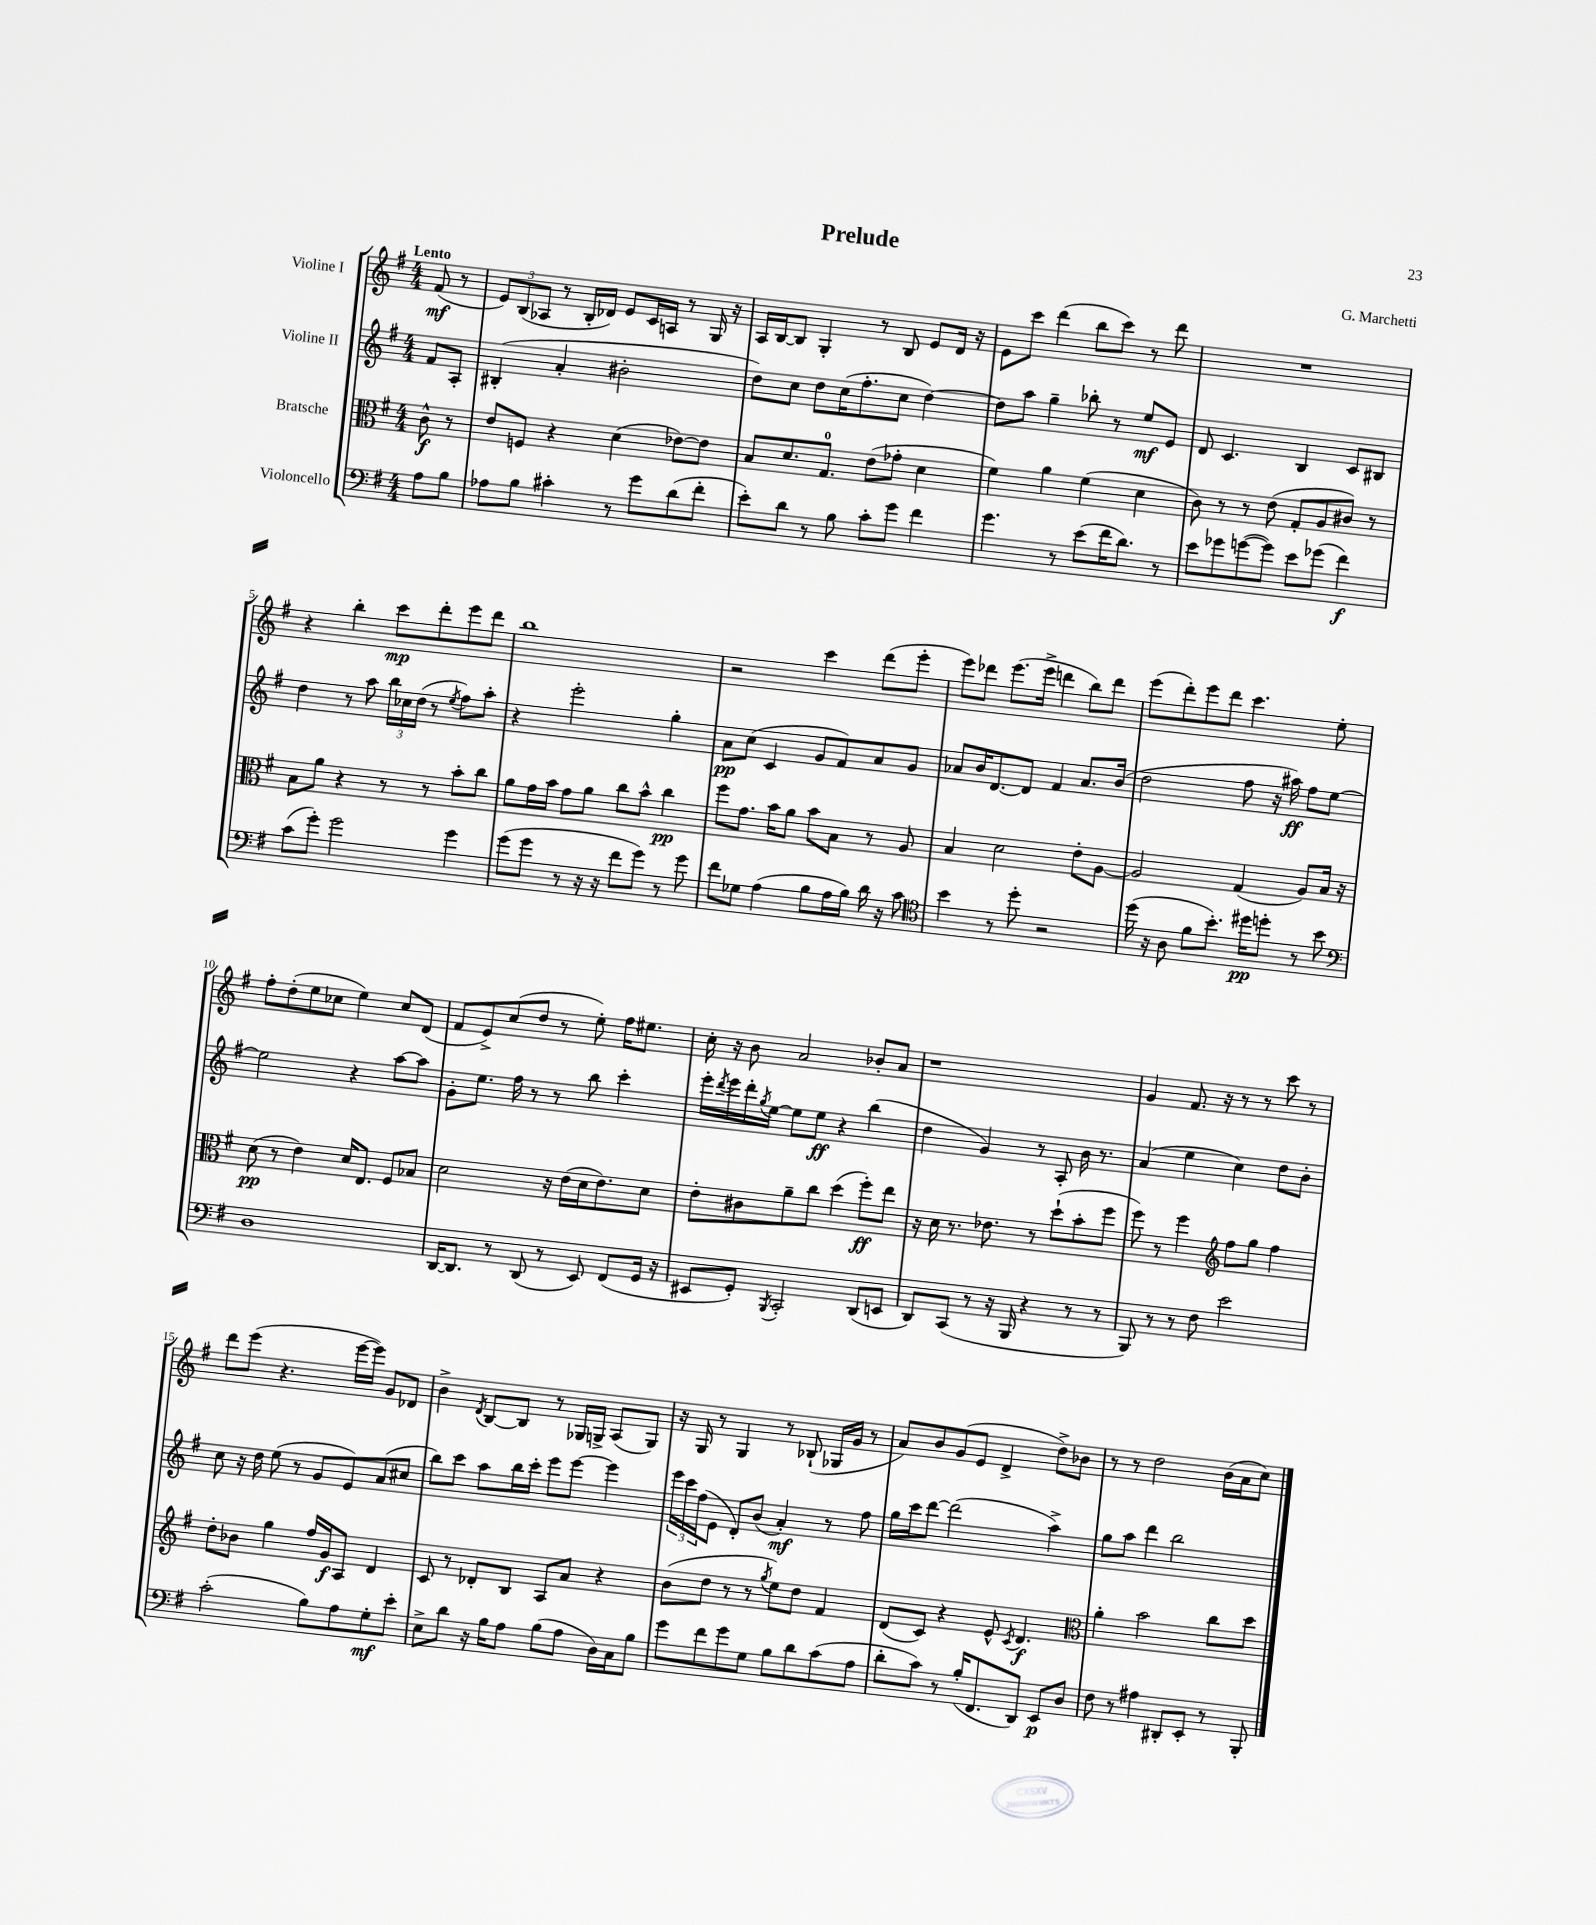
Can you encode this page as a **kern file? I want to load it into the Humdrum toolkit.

**kern	**kern	**kern	**kern
*staff4	*staff3	*staff2	*staff1
*clefF4	*clefC3	*clefG2	*clefG2
*k[f#]	*k[f#]	*k[f#]	*k[f#]
*M4/4	*M4/4	*M4/4	*M4/4
8A\L	8c^^\	8f#/L	(8f#/
8B\J	8r	8A'/J	8r
=	=	=	=
8A-\L	8e/L	(4B#'/	12e/L)
.	.	.	(12B/
8B\J	8F/J	.	.
.	.	.	12A-/J
4c#'\	4r	4a'/	8r
.	.	.	16B'/LL
.	.	.	16d-/JJ)
8r	(4d\	2b#'\	8e/L
8g\L	.	.	16c/L
.	.	.	16A/JJ
(8d\	[8e-\L)	.	8r
8f#'\J	8e-\]J	.	16G/
.	.	.	16r
=	=	=	=
8e'\L)	8B/L	8dd\L)	16A/LL
.	.	.	[16B/J
8d\J	8.d/	8cc\J	8B/]J
8r	.	8dd\L	4G'/
.	8.G/J	.	.
8B\	.	(16cc\K	.
.	.	8.ff#'\	.
8c'\L	(8e\L	.	8r
8g\J	8g-'\J	8cc\J	8B/
4f#\	4d\	[4dd\)	8e/L
.	.	.	16d/Jk
.	.	.	16r
=	=	=	=
4.g\	4f#\)	8dd\]L	8e\L
.	.	8aa\J	8ccc\J
.	4a\	4gg~\	(4ddd\
8r	.	.	.
(8e\L	(4f#\	8bb-'\	8bb\L
16f#\K	.	8r	8ccc\J)
8.d\J)	.	.	.
.	4d\	8ee/L	8r
8r	.	8e/J	8ddd\
=	=	=	=
8e\L	8c\)	8d/	1r
8g-\	8r	4.c/	.
([8g\	8r	.	.
8g\]J)	(8e\	.	.
8e\L	8G'/L	4B/	.
(8g-\J	8A/	.	.
4f#\)	8c#/J)	8c/L	.
.	8r	8B#/J	.
=	=	=	=
(8c\L	8B\L	4dd\	4r
8g'\J)	8a\J	.	.
2g\	4r	8r	4bb'\
.	.	8aa\	.
.	8r	24bb\LL	8ccc\L
.	.	24cc-\	.
.	.	(24dd\JJ	.
.	8r	8r	8ddd'\
.	.	8qee/	.
4g\	8b'\L	8ff#\L)	8eee\
.	8cc\J	8aa'\J	8ddd\J
=	=	=	=
(8g\L	8a\L	4r	1bb
8g\J	16g\L	.	.
.	16b\JJ	.	.
8r	8g\L	2eee'\	.
16r	8a\J	.	.
16r	.	.	.
8f#\L	8cc\L	.	.
8g\J)	8b^^\J	.	.
8r	4cc\	4gg'\	.
8g\	.	.	.
=	=	=	=
8f#\L	8ff#\L	8a\L	2r
8G-\J	8.g\J	(8cc\J	.
(4A\	.	4c/	.
.	16b\LK	.	.
.	8a\J	.	.
8B\L	8b\L	8g/L	4ccc\
16A\L	8B\J	8f#/)	.
16B\JJ)	.	.	.
16d\	8r	8a/	(8ddd\L
16r	.	.	.
8c\	8A/	8g/J	8eee'\J
=	=	=	=
*clefC4	*	*	*
4b\	4B/	8a-/L	8eee\L)
.	.	16b/K	8ddd-\J
.	.	[8.d/	.
8r	2d\	.	(8.eee\L
8dd'\	.	8d/]J	.
.	.	.	16eee^\Jk
2r	.	4f#/	4ddd\
.	8e'\L	8.a-/L	8bb\L)
.	[8A\J	.	8ddd\J
.	.	(16b/Jk	.
=	=	=	=
(16dd\	2A/]	2dd\	(8eee\L
16r	.	.	.
8A\	.	.	8ddd'\)
8f#\L	.	.	8eee\
8.b'\J)	.	.	8ddd\J
.	(4G/	8ff#\	4.ccc\
16dd#\LK	.	.	.
8dd'\J	.	16r	.
.	.	16aa#\)	.
8r	8A/L)	8ff#\L	.
8b\	16B/Jk	[8ee\J	8ee'\
.	16r	.	.
=	=	=	=
*clefF4	*	*	*
1D	(8d\	2ee\]	8ff#'\L
.	8r	.	(8dd'\
.	4e\)	.	8ee\
.	.	.	8cc-\J
.	16d/LK	4r	4ee\)
.	8.E/J	.	.
.	8F#/L	[8aa\L	8cc-/L
.	8B-/J	8aa\]J	(8d/J
=	=	=	=
[16DD/LK	2d\	8g'\L	8f#/L
8.DD/]J	.	.	.
.	.	8.ee\J	8e^/)
8r	.	.	(8cc/
.	.	16ff#\	.
(8DD/	.	8r	8dd/J
8r	16r	8r	8r
.	(16e\LL	.	.
8EE/)	16d\J	8bb\	8ee'\)
.	8.e\)	.	.
(8FF#/L	.	4ccc'\	16ff#\LK
.	.	.	8.ee#\J
16GG/Jk	8d\J	.	.
16r	.	.	.
=	=	=	=
8EE#/L	8e'\L	16eee'\LL	16cc'\
.	.	8qddd/	.
.	.	16eee\	16r
8GG'/J)	8c#\	16ddd'\	8b\
.	.	8qgg/	.
.	.	[16ee\JJ	.
8qBBB/	.	.	.
2CC'/	8a~\	8ee\]L	2a/
.	8cc\J	8ee\J	.
.	(4dd\	4r	.
(8DD/L	8ff#'\L)	(4bb\	8b-'/L
8EE/J	8ee\J	.	8a/J
=	=	=	=
8DD/L)	16r	4dd\	1r
.	16d\	.	.
(8CC/J	8.r	.	.
8r	.	4g/)	.
.	8.e-\	.	.
16r	.	.	.
16BBB/	.	.	.
4r	8r	8r	.
.	(8dd`\L	8A'/	.
8r	8b'\	16b\	.
.	.	8.r	.
8r	8ff#\J	.	.
=	=	=	=
8BBB/)	8ff#\)	(4a/	4g/
8r	8r	.	.
8r	4ff#\	4ee\	8.f#/
8F#\	.	.	.
.	.	.	16r
*	*clefG2	*	*
2e\	8ff#\L	4cc\)	8r
.	8gg\J	.	8r
.	4ff#\	8dd\L	8ccc\
.	.	8b'\J	8r
=	=	=	=
(2c'\	8dd'\L	8cc\	8ddd\L
.	8b-\J	16r	(8eee\J
.	.	16dd\	.
.	4gg\	(8ee\	4.r
.	.	8r	.
8B\L)	16ff#/LL	8g/L	.
.	16g/J	.	.
8A\	8A/J	8e/)	[16eee\LL
.	.	.	16eee\]JJ)
8G'\	4d/	(8a/	8g/L
8e'\J	.	8cc#/J	8d-/J
=	=	=	=
8E^\L	8c/	8bb\L)	4b^\
8d\J	8r	8ccc\J	.
.	.	.	8qd/
16r	8d-'/L	8aa\L	[8B/L
16B\LK	.	.	.
8A\J	8B/J	16bb\L	8B/]J
.	.	16ccc'\JJ	.
(8B\L	8A/L	8eee\L	8r
8A\J	8a/J	[8eee\J	16G-/LL
.	.	.	16G^/JJ
16D\LL)	4r	4eee\]	(8A/L
16C\J	.	.	.
8B\J	.	.	8G/J)
=	=	=	=
8g\L	(8b\L	24eee\LL	16r
.	.	24ccc\	.
.	.	.	16G/
.	.	(24ff#\J	.
8f#\	8dd\J	8e\J	8r
8g\	8r	8d'/L)	4G/
8G\J	8r	(8b/J	.
.	8qgg/	.	.
8B\L	8ee\L)	4a'/)	8r
8d\	8dd\J	.	(8B-`/
(8c\	4f#/	8r	16G-/LL
.	.	.	16g/JJ
8A\J	.	8ff#\	8r
=	=	=	=
8d'\L	(8d/L	16gg\LL	8a/L)
.	.	16ccc\J	.
8c\J)	8c/J)	[8ddd\J	8b/
8r	4r	(2ddd\]	(8g/
(16B'/LK	.	.	8e/J
8.FF#/	.	.	.
.	8e^^/	.	4d^/
.	8qc/	.	.
8DD/J)	4.d/	.	.
8EE/L	.	4aa^\)	8dd^\L)
8D/J	.	.	8b-\J
=	=	=	=
*	*clefC3	*	*
8F#\	4a'\	8gg\L	8r
8r	.	8aa\J	8r
4A#\	2b\	4ddd\	2dd\
8DD#'/L	.	2bb\	.
8EE'/J	.	.	.
8r	8cc\L	.	(16b\LL
.	.	.	16a\J
8BBB'/	8dd\J	.	8cc\J)
==	==	==	==
*-	*-	*-	*-
